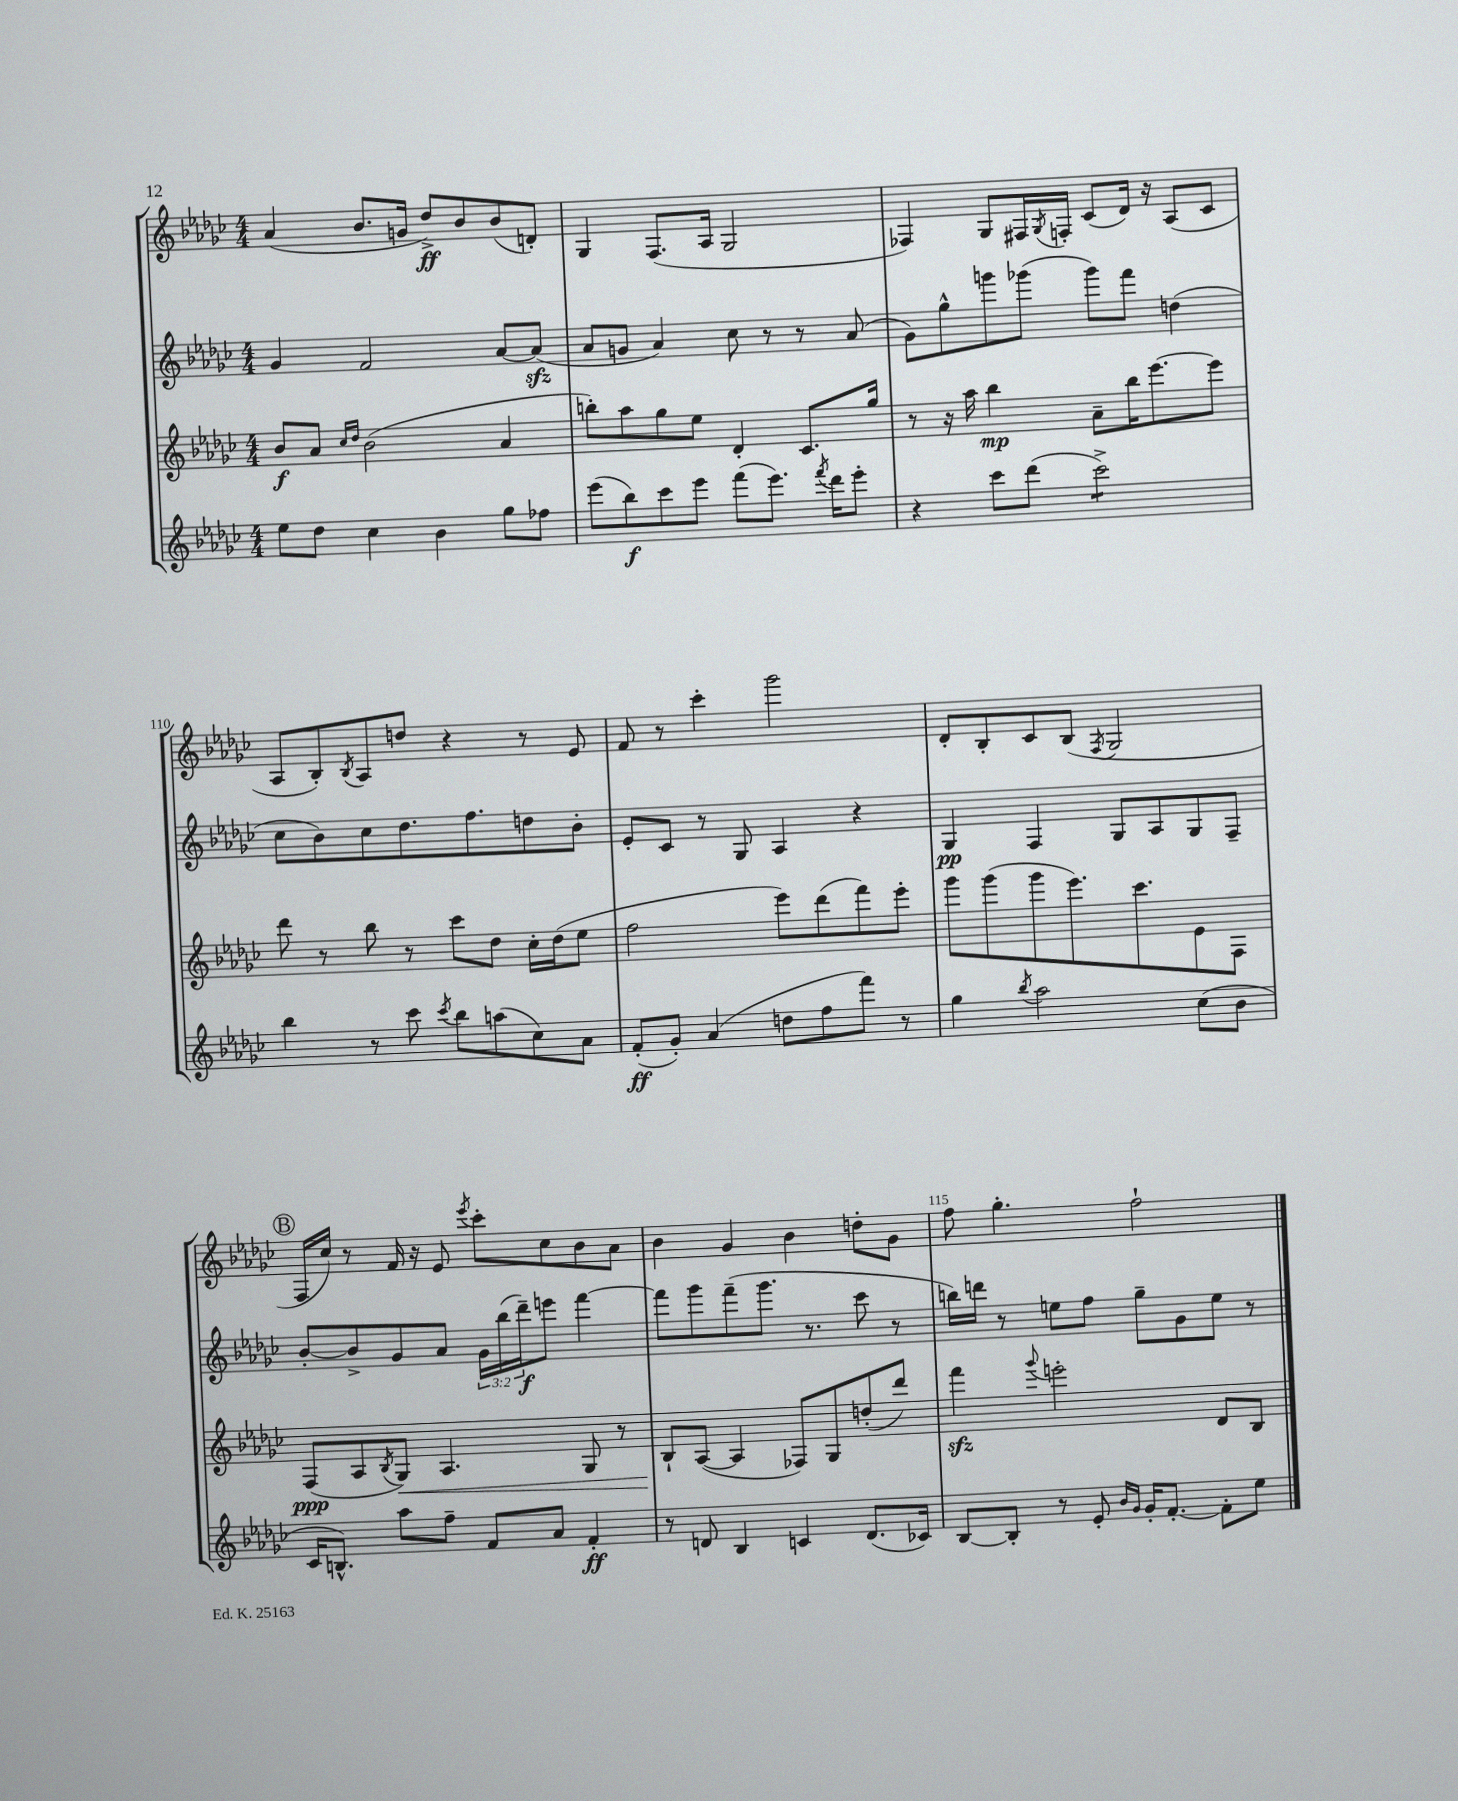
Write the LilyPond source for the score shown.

<<
\new StaffGroup <<
\new Staff = "s0" {
    \clef treble \key ges \major \numericTimeSignature \time 4/4
    aes'4( bes'8. g'16 des''8->\ff) bes'8 bes'8( d'8-.) |
    ges4 f8.( aes16 ges2 |
    fes4) ges8 fis16 \acciaccatura { ges8 } f16-. ces'8( des'16) r16 aes8( ces'8 |
    aes8 bes8-.) \acciaccatura { bes8 } aes8 d''8 r4 r8 ees'8 |
    f'8 r8 ces'''4-. ges'''2 |
    des'8-. bes8-. ces'8 bes8( \acciaccatura { f8 } ges2 |
    \mark \markup { \circle "B" } f16 ces''16) r8 f'16 r16 ees'8 \acciaccatura { ees'''8 } ces'''8-. ces''8 bes'8 aes'8 |
    bes'4 ges'4 bes'4 d''8-. ges'8 |
    f''8 ges''4.-. f''2-! \bar "|." |
}
\new Staff = "s1" {
    \clef treble \key ges \major \numericTimeSignature \time 4/4 \override Staff.TupletNumber.text = #tuplet-number::calc-fraction-text
    ges'4 f'2 aes'8~ aes'8\sfz( |
    aes'8 g'8 aes'4) ces''8 r8 r8 aes'8( |
    ges'8) ges''8-^ g'''8 ges'''8( ges'''8) f'''8 d''4( |
    ces''8 bes'8) ces''8 des''8. f''8. d''8 bes'8-. |
    ees'8-. ces'8 r8 ges8 aes4 r4 |
    ges4\pp f4 ges8 aes8 ges8 f8-- |
    \mark \markup { \circle "B" } bes'8~-. bes'8-> ges'8 aes'8 \tuplet 3/2 { ges'16 bes''16( des'''16--\f) } e'''8 f'''4~ |
    f'''8 ges'''8 f'''8--( ges'''8. r8. ces'''8 r8 |
    b''16) d'''16 r8 e''8 f''8 ges''8-- ges'8 e''8 r8 \bar "|." |
}
\new Staff = "s2" {
    \clef treble \key ges \major \numericTimeSignature \time 4/4
    bes'8\f aes'8 \grace { ces''16 des''16 } bes'2( aes'4 |
    b''8-.) aes''8 ges''8 ees''8 des'4-. ces'8. ges''16 |
    r8 r16 aes''16 bes''4\mp aes'8-- bes''16 ees'''8.~ ees'''8 |
    des'''8 r8 bes''8 r8 ces'''8 des''8 ces''16-. des''16( ees''8 |
    f''2 ees'''8) des'''8( f'''8) ees'''8-. |
    ges'''8 ges'''8( ges'''8 ees'''8.) ces'''8. ees'8 f8 |
    \mark \markup { \circle "B" } f8\ppp( aes8 \acciaccatura { bes8 } ges8\<) aes4. ges8 r8 |
    bes8-!\! aes8~( aes4 fes8) ges8 d''8-.( des'''8) |
    f'''4\sfz \appoggiatura { ges'''8 } e'''2-. des'8 bes8 \bar "|." |
}
\new Staff = "s3" {
    \clef treble \key ges \major \numericTimeSignature \time 4/4
    ees''8 des''8 ces''4 bes'4 ges''8 fes''8 |
    ees'''8( bes''8\f) ces'''8 ees'''8 f'''8( ees'''8.) \acciaccatura { f'''8 } des'''16 ees'''8-. |
    r4 ces'''8 des'''8( ces'''2:8->) |
    bes''4 r8 ces'''8 \acciaccatura { ces'''8 } bes''8 a''8( ces''8) aes'8 |
    f'8-.\ff( ges'8-.) aes'4( d''8 f''8 f'''8) r8 |
    ges''4 \acciaccatura { bes''8 } aes''2 ces''8( bes'8 |
    \mark \markup { \circle "B" } ces'16 b8.-^) aes''8 f''8-- f'8 aes'8 f'4-.\ff |
    r8 d'8 bes4 c'4 d'8.( ces'16) |
    bes8~ bes8-. r8 ees'8-. \grace { bes'16 ges'16 } ges'16-. f'8.~-. f'8-. ees''8 \bar "|." |
}
>>
>>
\layout { \context { \Score currentBarNumber = #107 \override BarNumber.break-visibility = ##(#f #t #t) barNumberVisibility = #(every-nth-bar-number-visible 5) } }
